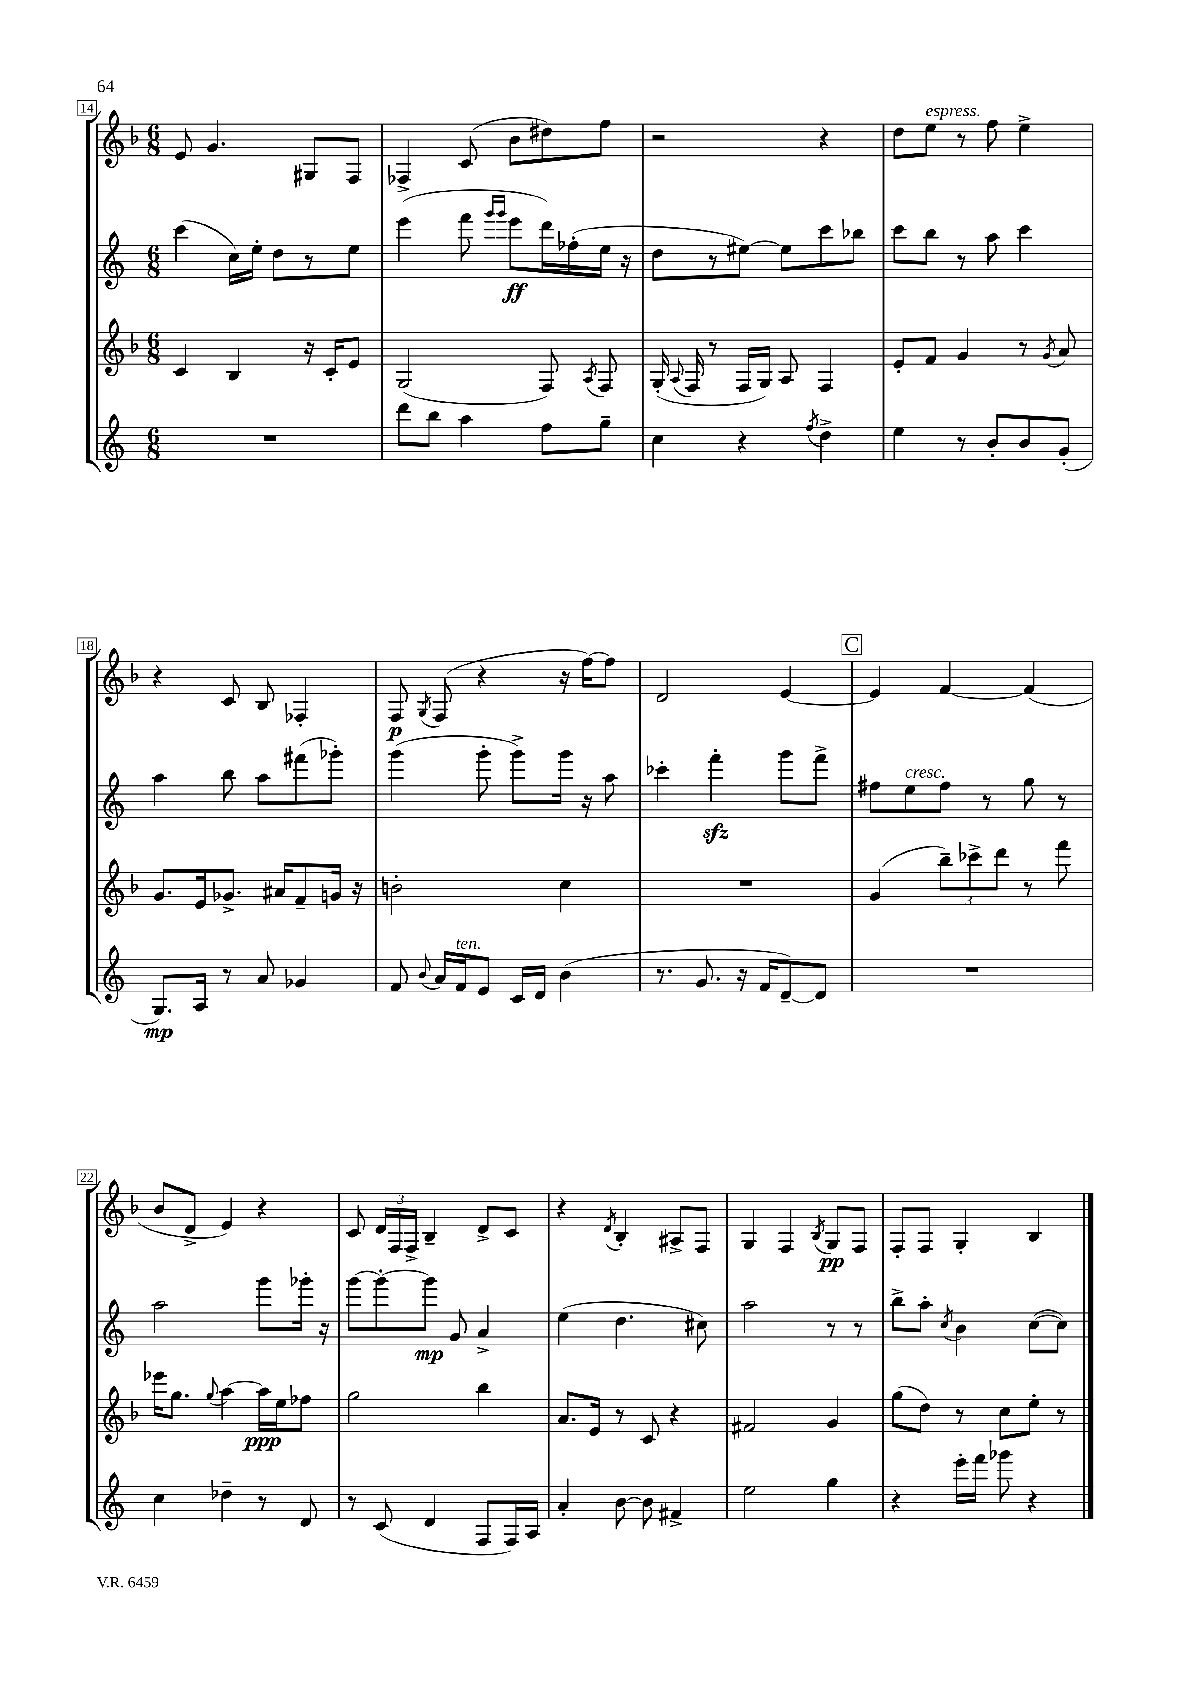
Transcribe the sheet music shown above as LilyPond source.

<<
\new StaffGroup <<
\new Staff = "s0" {
    \clef treble \key f \major \numericTimeSignature \time 6/8
    \autoBeamOff e'8 g'4. gis8[ f8] |
    fes4-> c'8( bes'8[ dis''8) f''8] |
    r2 r4 |
    d''8[ e''8]^\markup { \italic "espress." } r8 f''8 e''4-> |
    r4 c'8 bes8 fes4-. |
    f8\p \acciaccatura { g8 } f8( r4 r16 f''16[~) f''8] |
    d'2 e'4~ |
    \mark \markup { \box "C" } e'4 f'4~ f'4( |
    bes'8[ d'8]-> e'4) r4 |
    c'8 \tuplet 3/2 { d'16[ f16 f16]-> } bes4-- d'8[-> c'8] |
    r4 \acciaccatura { d'8 } bes4-. ais8[-> f8] |
    g4 f4 \acciaccatura { bes8 } g8[\pp f8] |
    f8[-. f8] g4-. bes4 \bar "|." |
}
\new Staff = "s1" {
    \clef treble \key c \major \numericTimeSignature \time 6/8
    \autoBeamOff c'''4( c''16[) e''16]-. d''8[ r8 e''8] |
    e'''4( f'''8 \grace { g'''16[ g'''16] } e'''8[\ff d'''16) fes''16-.( e''16] r16 |
    d''8[ r8 eis''8]~) eis''8[ c'''8 bes''8] |
    c'''8[ b''8] r8 a''8 c'''4 |
    a''4 b''8 a''8[ fis'''8( ges'''8]-.) |
    g'''4( g'''8-. g'''8[->) g'''16] r16 a''8 |
    ces'''4-. f'''4-.\sfz g'''8[ f'''8]-> |
    \mark \markup { \box "C" } fis''8[ e''8^\markup { \italic "cresc." } fis''8] r8 g''8 r8 |
    a''2 g'''8[ ges'''16]-. r16 |
    g'''8[~ g'''8~-. g'''8]\mp g'8 a'4-> |
    e''4( d''4. cis''8) |
    a''2 r8 r8 |
    b''8[-> a''8]-. \acciaccatura { c''8 } b'4 c''8[~( c''8]) \bar "|." |
}
\new Staff = "s2" {
    \clef treble \key f \major \numericTimeSignature \time 6/8
    \autoBeamOff c'4 bes4 r16 c'16[-. e'8] |
    g2( f8) \acciaccatura { a8 } f8 |
    g16-.( \appoggiatura { a8 } f16 r8 f16[ g16]) a8 f4 |
    e'8[-. f'8] g'4 r8 \acciaccatura { g'8 } a'8 |
    g'8.[ e'16 ges'8.]-> ais'16[ f'8-- g'16] r16 |
    b'2-. c''4 |
    R2. |
    \mark \markup { \box "C" } g'4( \tuplet 3/2 { bes''8[--) ces'''8-> d'''8] } r8 f'''8 |
    ees'''16[ g''8.] \appoggiatura { g''8 } a''4~ a''16[\ppp e''16 fes''8] |
    g''2 bes''4 |
    a'8.[ e'16] r8 c'8 r4 |
    fis'2 g'4 |
    g''8[( d''8]) r8 c''8[ e''8]-. r8 \bar "|." |
}
\new Staff = "s3" {
    \clef treble \key c \major \numericTimeSignature \time 6/8
    \autoBeamOff R2. |
    d'''8[ b''8] a''4 f''8[ g''8]-- |
    c''4 r4 \acciaccatura { f''8 } d''4-> |
    e''4 r8 b'8[-. b'8 g'8]-.( |
    g8.[\mp) a16] r8 a'8 ges'4 |
    f'8 \appoggiatura { b'8 } a'16[ f'16^\markup { \italic "ten." } e'8] c'16[ d'16] b'4( |
    r8. g'8. r16 f'16[ d'8~--) d'8] |
    \mark \markup { \box "C" } R2. |
    c''4 des''4-- r8 d'8 |
    r8 c'8( d'4 f8[ f16) a16] |
    a'4-. b'8~ b'8 fis'4-> |
    e''2 g''4 |
    r4 e'''16[-. f'''16] ges'''8 r4 \bar "|." |
}
>>
>>
\layout { \context { \Score currentBarNumber = #14 \override BarNumber.stencil = #(make-stencil-boxer 0.1 0.3 ly:text-interface::print) } }
